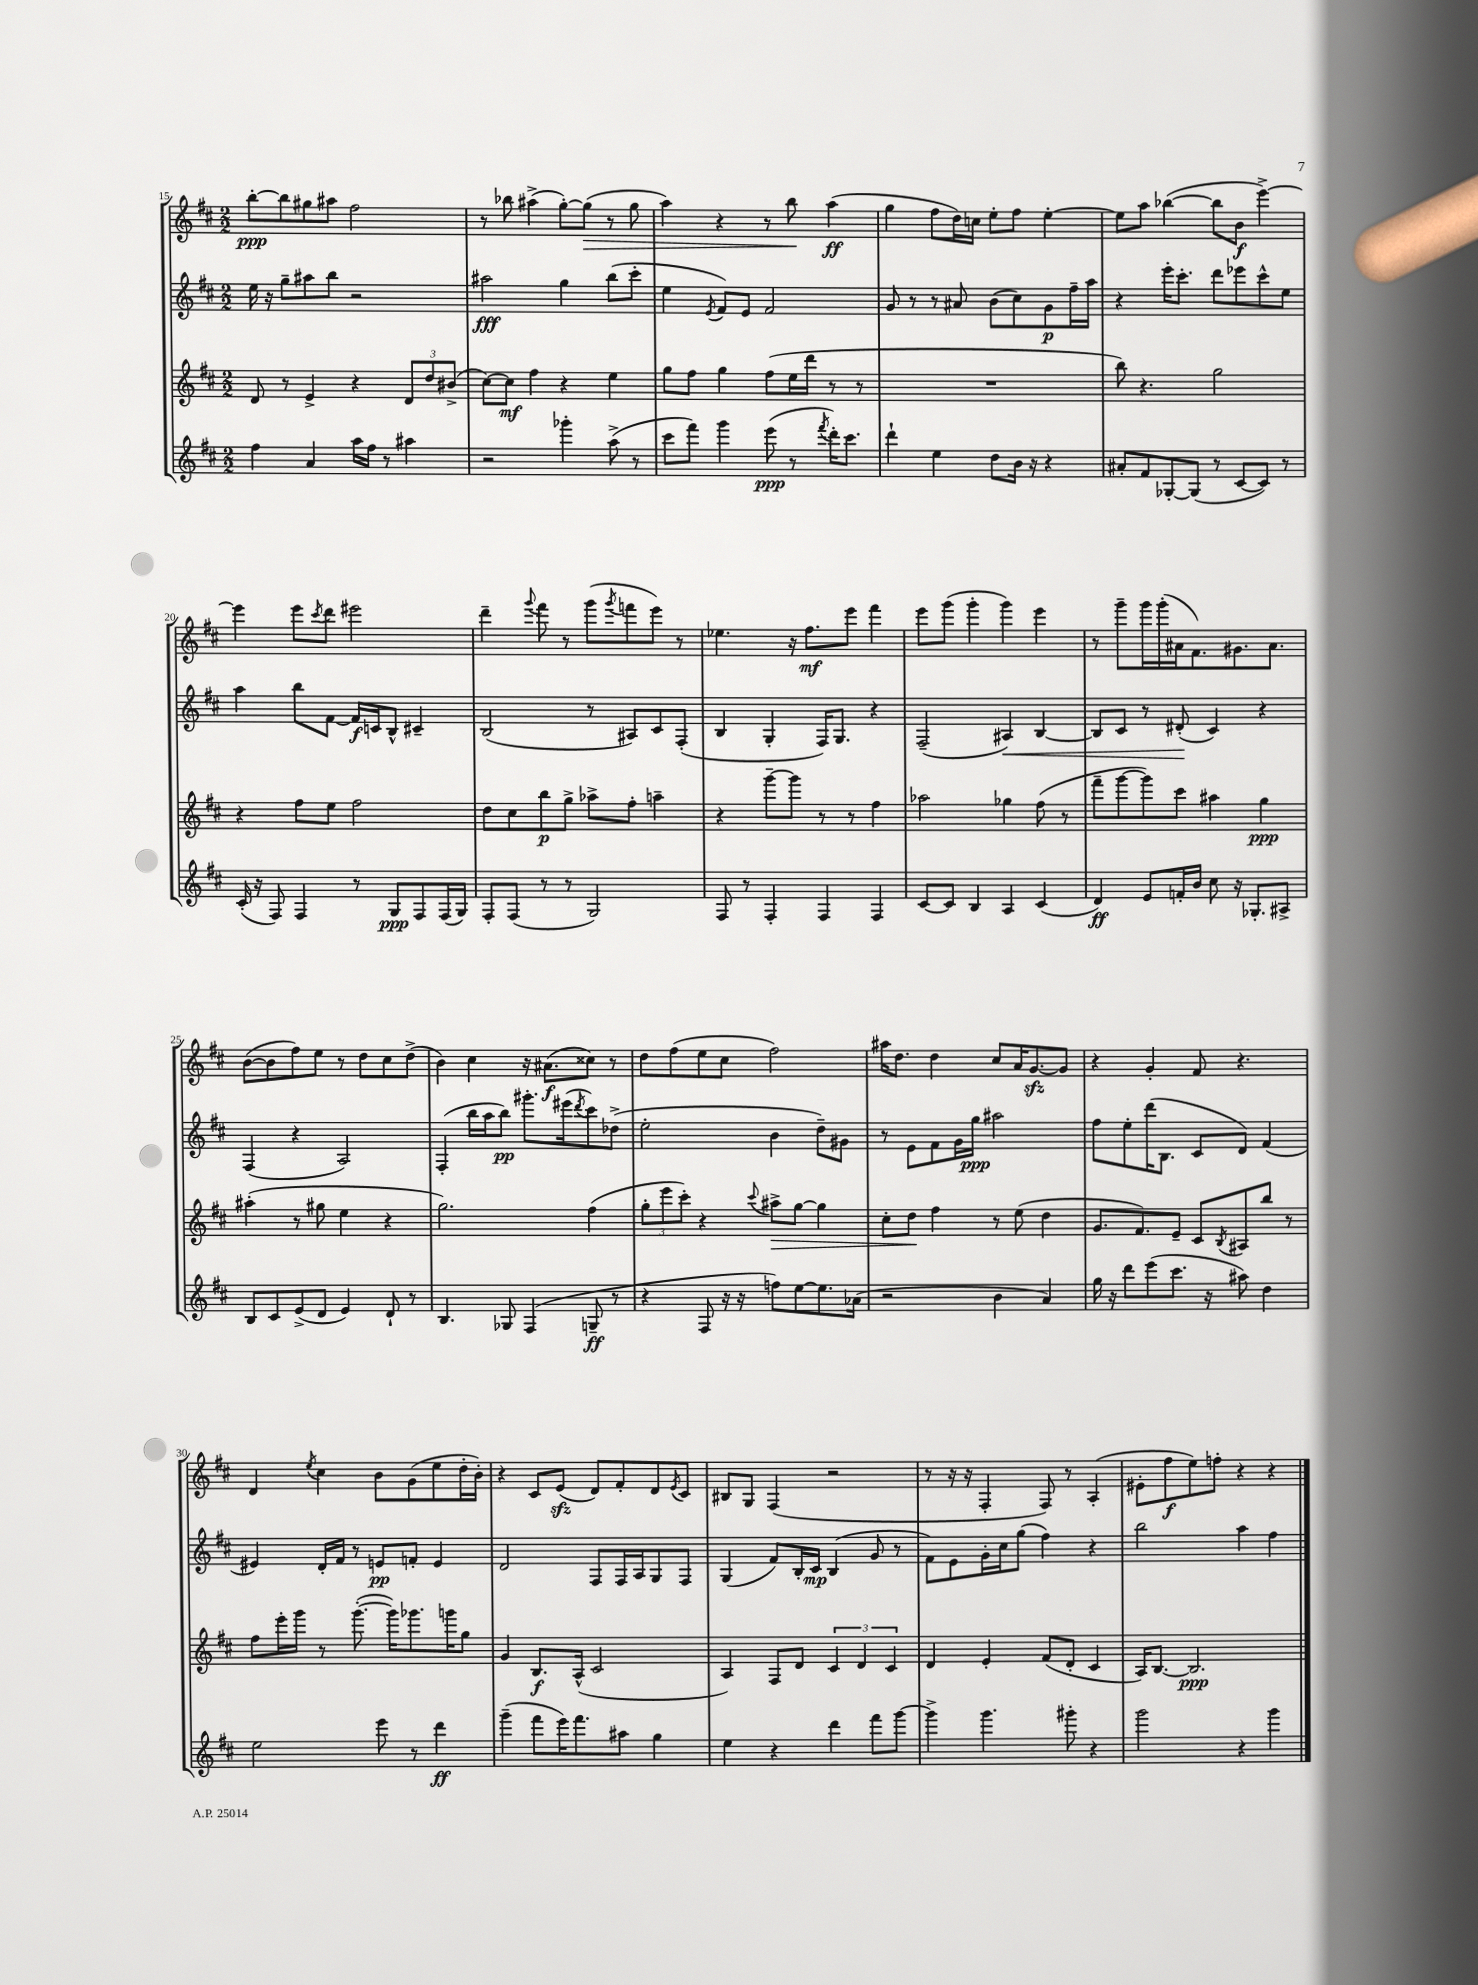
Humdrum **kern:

**kern	**kern	**kern	**kern
*staff4	*staff3	*staff2	*staff1
*clefG2	*clefG2	*clefG2	*clefG2
*k[f#c#]	*k[f#c#]	*k[f#c#]	*k[f#c#]
*M2/2	*M2/2	*M2/2	*M2/2
4ff#\	8d/	16ee\	[8bb'\L
.	.	16r	.
.	8r	8gg~\L	8bb\]
4a/	4e^/	8aa#\	8gg#\
.	.	8bb\J	8aa#\J
16aa\LL	4r	2r	2ff#\
16ff#\JJ	.	.	.
8r	.	.	.
4aa#\	12d/L	.	.
.	12dd/	.	.
.	(12b#^/J	.	.
=	=	=	=
2r	[8cc#\L)	2aa#\	8r
.	8cc#\]J	.	8bb-\
.	4ff#\	.	(4aa#^\
4ggg-'\	4r	4gg\	[8gg'\L)
.	.	.	(8gg\]J
(8aa^\	4ee\	(8bb\L	8r
8r	.	8ccc#'\J	8gg\
=	=	=	=
8ccc#\L	8gg\L	4ee\	4aa\)
8fff#\J)	8ff#\J	.	.
.	.	8qe/	.
4ggg\	4gg\	8f#/L)	4r
.	.	8e/J	.
(8eee\	(8ff#\L	2f#/	8r
8r	16ee\L	.	8bb\
.	16ddd\JJ	.	.
8qfff#/	.	.	.
16ddd'\LK)	8r	.	(4aa\
8.ccc#\J	.	.	.
.	8r	.	.
=	=	=	=
4ddd`\	1r	8g/	4gg\
.	.	8r	.
4ee\	.	8r	8ff#\L
.	.	8a#/	16dd\L)
.	.	.	16cc\JJ
8dd\L	.	(8b\L	8ee'\L
16b\Jk	.	8cc#\)	8ff#\J
16r	.	.	.
4r	.	8g\	[4ee'\
.	.	16ff#~\L	.
.	.	16aa\JJ	.
=	=	=	=
8a#'/L	8bb\)	4r	8ee\]L
8f#/	4.r	.	8aa\J
[8G-'/	.	16eee'\LK	([4bb-\
.	.	8.ccc#'\J	.
(8G-/]J	.	.	.
8r	2gg\	8ddd\L	8bb-\]L
[8c#/L	.	8eee-\	8b\J
8c#/]J)	.	8ccc#^^\	[4eee^\)
8r	.	8ee\J	.
=	=	=	=
(16c#'/	4r	4aa\	4eee\]
16r	.	.	.
8F#/)	.	.	.
4F#/	8ff#\L	8bb\L	8eee\L
.	.	.	8qccc#/
.	8ee\J	[8f#\J	8ddd\J
8r	2ff#\	16f#/]LL	2eee#\
.	.	16c/J	.
8G/L	.	8B^^/J	.
8F#/	.	4c#~/	.
(16F#/L	.	.	.
16G/JJ)	.	.	.
=	=	=	=
8F#'/L	8dd\L	(2B/	4ddd~\
(8F#/J	8cc#\	.	.
.	.	.	8qqggg/
8r	8bb\	.	8fff#\
8r	8gg^\J	.	8r
2G/)	8aa-^\L	8r	(8ggg\L
.	.	.	8qggg/
.	8ff#'\J	8A#/L)	8fff\
.	4aa~\	8c#/	8eee\J)
.	.	(8F#'/J	8r
=	=	=	=
8F#/	4r	4B/	4.ee-\
8r	.	.	.
4F#'/	[8ggg~\L	4G'/	.
.	8ggg\]J	.	16r
.	.	.	8.ff#\L
4F#/	8r	16F#/LK)	.
.	.	8.G/J	.
.	8r	.	8eee\J
4F#/	4ff#\	4r	4fff#\
=	=	=	=
[8c#/L	2aa-\	(2F#~/	8eee\L
8c#/]J	.	.	(8ggg\J
4B/	.	.	4ggg'\
4A/	4gg-\	4A#/)	4ggg\)
(4c#/	(8ff#\	[4B/	4eee\
.	8r	.	.
=	=	=	=
4d/)	8fff#~\L	8B/]L	8r
.	[8ggg\	8c#/J	8ggg~\L
8e/L	8ggg\])	8r	16ggg\L
.	.	.	(16ggg'\
16f'/L	8ccc#\J	(8d#'/	16a#\J
16b/JJ	.	.	8.f#\)
8cc#\	4aa#\	4c#/)	.
16r	.	.	8.g#\
8.G-'/L	.	.	.
.	4gg\	4r	.
.	.	.	8.a#\J
8A#^/J	.	.	.
=	=	=	=
8B/L	(4aa#'\	(4F#/	([8b\L
8c#/	.	.	8b\]
(8e^/	8r	4r	8ff#\)
8d/J	8gg#\	.	8ee\J
4e/)	4ee\	2A/)	8r
.	.	.	8dd\L
8d`/	4r	.	8cc#\
8r	.	.	(8dd^\J
=	=	=	=
4.B/	2.gg\)	(4F#'/	4b\)
.	.	16bb\LL	4cc#\
.	.	16aa\J	.
8G-/	.	8bb\J)	.
(4F#/	.	8.ggg#'\L	16r
.	.	.	(8.a#\L
.	.	(16eee#\k	.
.	.	8qddd/	.
8G~/	(4ff#\	8ccc#\)	8cc##\J)
8r	.	(8dd-^\J	8r
=	=	=	=
4r	12gg'\L	2ee'\	8dd\L
.	12eee\	.	.
.	.	.	(8ff#\
.	12ccc#'\J)	.	.
8F#/	4r	.	8ee\
16r	.	.	8cc#\J
16r	.	.	.
.	8qqccc#/	.	.
8ff\L)	8aa#^\L	4b\	2ff#\)
[8ee\	[8gg\J	.	.
8.ee\]	4gg\]	8dd~\L)	.
.	.	8g#\J	.
(16a-\Jk	.	.	.
=	=	=	=
2r	8cc#'\L	8r	16aa#\LK
.	.	.	8.dd\J
.	8dd\J	8e\L	.
.	4ff#\	8f#\	4dd\
.	.	16g\L	.
.	.	16gg\JJ	.
4b\	8r	2aa#\	8cc#/L
.	(8ee\	.	16a/K
.	.	.	[8.g/
4a/)	4dd\	.	.
.	.	.	8g/]J
=	=	=	=
16gg\	8.g/L	8ff#\L	4r
16r	.	.	.
8ddd\L	.	8ee'\	.
.	8.f#/)	.	.
(8eee\	.	(16ddd\K	4g'/
.	.	8.B\J	.
8.ccc#\J	8e~/J	.	.
.	8c#/L	8c#/L	8f#/
16r	.	.	.
.	8qB/	.	.
8aa#\)	8A#/	8d/J)	4.r
4dd\	8bb/J	(4f#/	.
.	8r	.	.
=	=	=	=
2ee\	8ff#\L	4e#/)	4d/
.	16eee'\L	.	.
.	16ggg\JJ	.	.
.	.	.	8qee/
.	8r	16d'/LL	4cc#\
.	.	16f#/JJ	.
.	([8.ggg'\	8r	.
8eee\	.	8e/L	8b\L
.	16ggg\]LK)	.	.
8r	8.ggg-\	8f'/J	(8g\
4ddd\	.	4e/	8ee\
.	16ggg\K	.	.
.	8gg\J	.	16dd'\L
.	.	.	16b'\JJ)
=	=	=	=
(4ggg~\	4g/	2d/	4r
8fff#\L	8.B/L	.	8c#/L
16eee\K)	.	.	(8e/J
8.fff#\	(16A^^/Jk	.	.
.	2c#/	8F#/L	8d/L)
8aa#\J	.	16F#/L	8f#'/
.	.	16A/J	.
4gg\	.	8G/	8d/
.	.	.	8qe/
.	.	8F#/J	8c#/J
=	=	=	=
4ee\	4A/)	(4G/	8B#/L
.	.	.	8G/J
4r	8F#/L	8f#/L)	(4F#/
.	8d/J	16B'/L	.
.	.	16c#/JJ	.
4ddd\	6c#/	(4B/	2r
.	6d/	.	.
8fff#\L	.	8g/	.
.	6c#/	.	.
[8ggg\J	.	8r	.
=	=	=	=
4ggg^\]	4d/	8f#\L)	8r
.	.	8e\	16r
.	.	.	16r
4.ggg\	4e'/	16g'\L	4F#'/
.	.	16cc#\J	.
.	.	(8gg\J	.
.	(8f#/L	4ff#\)	8F#/)
8ggg#'\	8d'/J	.	8r
4r	4c#/	4r	(4A'/
=	=	=	=
2ggg\	16A/LK)	2bb\	8e#'\L
.	[8.B/J	.	.
.	.	.	8ff#\
.	2.B/]	.	8ee\)
.	.	.	8ff'\J
4r	.	4aa\	4r
4ggg\	.	4ff#\	4r
==	==	==	==
*-	*-	*-	*-
